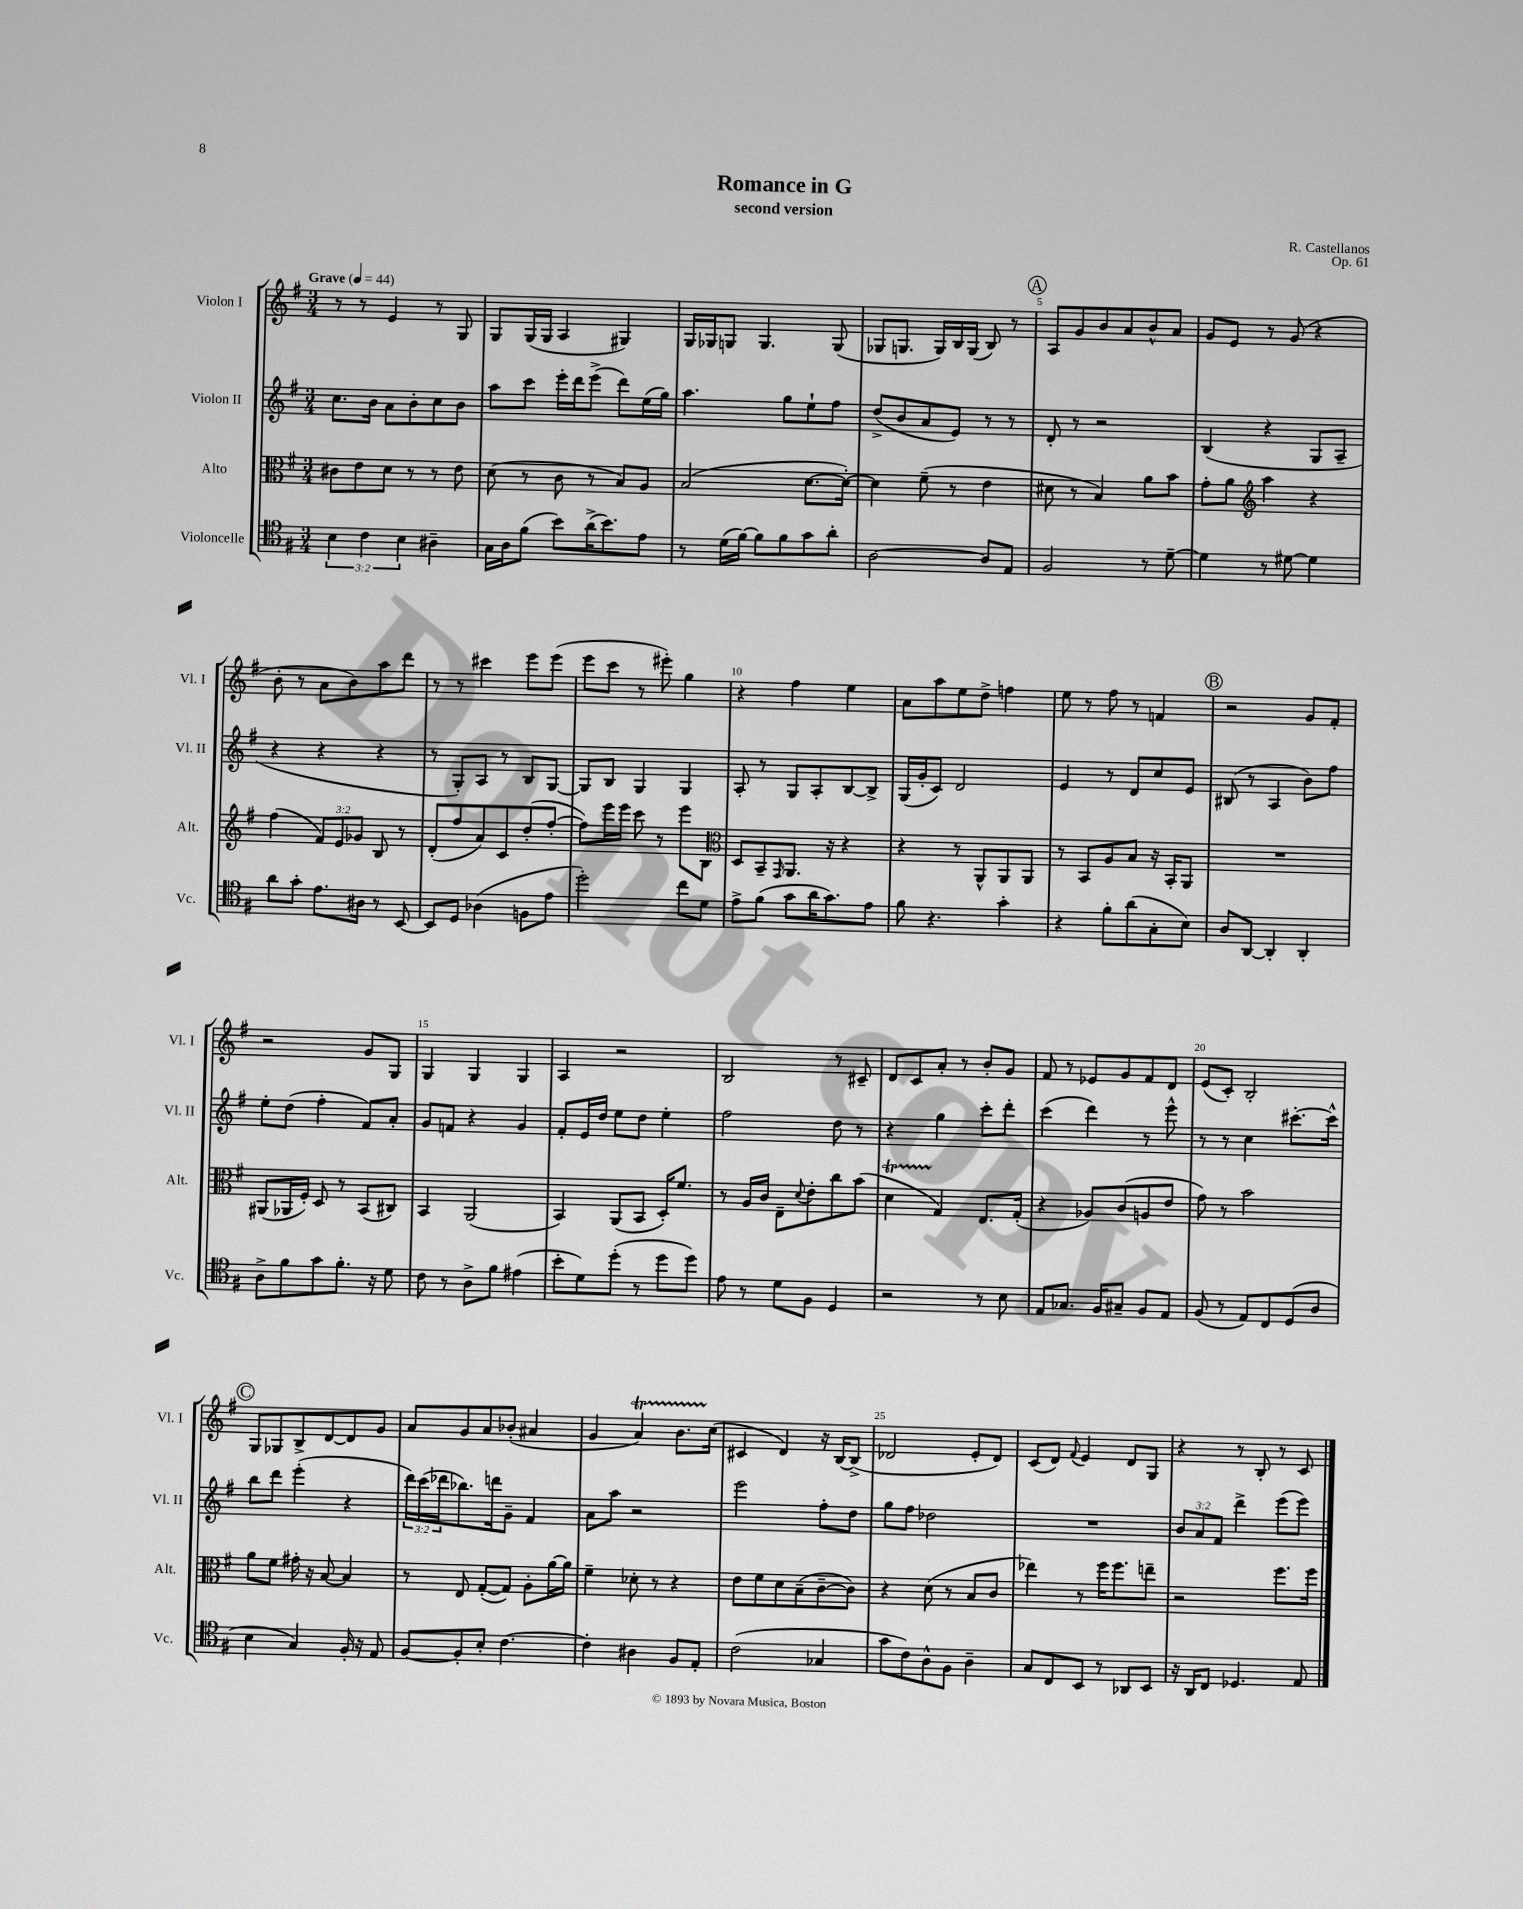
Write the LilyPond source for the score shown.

\header { title = "Romance in G" composer = "R. Castellanos" subtitle = "second version" opus = "Op. 61" }
<<
\new StaffGroup <<
\new Staff = "s0" \with { instrumentName = "Violon I" shortInstrumentName = "Vl. I" } {
    \clef treble \key g \major \numericTimeSignature \time 3/4 \tempo "Grave" 4 = 44
    r8 r8 e'4 r8 g8 |
    g8 g16( g16 a4 gis4) |
    g16 ges16 g8 g4. g8( |
    ges8 g8. g16) b16 g16( b8) r8 |
    \mark \markup { \circle "A" } a8 g'8 b'8 a'8 b'8-^ a'8 |
    g'8 e'8 r8 g'8( r4 |
    b'8-. r8 a'8 b'8) a''8 d'''8 |
    r8 r8 cis'''4 e'''8 e'''8( |
    e'''8 c'''8 r8 eis'''8-.) g''4 |
    r4 fis''4 e''4 |
    a'8 a''8 e''8 d''8-> f''4 |
    e''8 r8 fis''8 r8 f'4 |
    \mark \markup { \circle "B" } r2 g'8 fis'8-. |
    r2 g'8 g8 |
    g4 g4 g4 |
    a4 r2 |
    b2 r8 cis'8-- |
    d'8 c'8 a'8-. r8 b'8-. g'8 |
    fis'8 r8 ees'8 g'8 fis'8 d'8 |
    e'8( c'8-.) b2-. |
    \mark \markup { \circle "C" } g8 ges8 b8-> d'8~ d'8 g'8 |
    a'8 g'8 a'8 bes'8-.( ais'4 |
    g'4 a'4\startTrillSpan) b'8. c''16\stopTrillSpan( |
    cis'4 d'4) r16 b16~ b8->( |
    des'2 e'8-. des'8) |
    c'8( d'8) \appoggiatura { fis'8 } e'4 d'8 g8 |
    r4 r8 b8-. r8 c'8 \bar "|." |
}
\new Staff = "s1" \with { instrumentName = "Violon II" shortInstrumentName = "Vl. II" } {
    \clef treble \key g \major \numericTimeSignature \time 3/4 \override Staff.TupletNumber.text = #tuplet-number::calc-fraction-text
    c''8. b'16 a'8 b'8-. c''8 b'8 |
    a''8 c'''8 e'''16-. d'''16 e'''8->( d'''8) e''16( g''16) |
    a''4. g''8 e''8-! fis''8 |
    d''8->( b'8 a'8 e'8) r8 r8 |
    \mark \markup { \circle "A" } d'8-. r8 r2 |
    b4( r4 g8 a8-- |
    r4 r4 r4 |
    r8 g8-.) a8 r8 b8 g8~ |
    g8 b8 g4 g4 |
    a8-. r8 g8 a8-. b8~ b8-> |
    g16( g'16-. c'8) d'2 |
    e'4 r8 d'8 c''8 e'8 |
    \mark \markup { \circle "B" } bis8( r8 a4 b'8) fis''8 |
    e''8-. d''8( fis''4-. fis'8) a'8-. |
    g'8 f'8 r4 g'4 |
    fis'8-. e'16 d''16 e''8 d''8 e''4-. |
    fis''2 d''8 r8 |
    r4 g''4 c'''8-. d'''8-. |
    c'''4( d'''4) r8 e'''8-^ |
    r8 r8 c''4 cis'''8.~-. cis'''16-^ |
    \mark \markup { \circle "C" } b''8 d'''8 e'''4-.( r4 |
    \tuplet 3/2 { d'''16) c'''16( des'''16 } bes''8.) d'''16 g'8-- fis'4 |
    a'8 a''8 r2 |
    e'''2 fis''8-. d''8 |
    g''8 fis''8 des''2 |
    R2. |
    \tuplet 3/2 { b'8 a'8 fis'8 } d'''4-> e'''8( e'''8) \bar "|." |
}
\new Staff = "s2" \with { instrumentName = "Alto" shortInstrumentName = "Alt." } {
    \clef alto \key g \major \numericTimeSignature \time 3/4 \override Staff.TupletNumber.text = #tuplet-number::calc-fraction-text
    cis'8 e'8 d'8 r8 r8 e'8 |
    d'8( r8 c'8 r8 b8) a8 |
    b2( d'8.~ d'16~-.) |
    d'4 fis'8--( r8 e'4 |
    \mark \markup { \circle "A" } dis'8 r8 b4) a'8 b'8 |
    g'8-. a'8 \clef treble a''4 r4 |
    fis''4( \tuplet 3/2 { fis'8) e'8 ges'8 } b8 r8 |
    d'8-.( fis''8 a'8) c'8 d''8-.( fis''8~-. |
    fis''8) e'''16 e'''16 c'''8 r8 e'''8 b8 |
    \clef alto d8 b,8-- \grace { g,16 } a,8. r16 r4 |
    r4 r8 a,8-^ a,8 a,8 |
    r8 b,8 a8 b8 r16 b,16-. a,8 |
    \mark \markup { \circle "B" } R2. |
    ais,8( aes,16 fis16-.) d8 r8 b,8( cis8) |
    b,4 a,2( |
    b,4) a,8( b,8 d16-.) fis'8. |
    r8 a16 c'16 e8-- \appoggiatura { d'8 } e'8-. c''8 b'8( |
    d'4\startTrillSpan g4\stopTrillSpan) e8. g16-.( |
    r4 aes8) c'8( a8 e'8 |
    g'8) r8 b'2 |
    \mark \markup { \circle "C" } a'8 fis'8 gis'16-. r16 b8~ b4 |
    r8 e8 g8~-.( g8) a8-. a'16~ a'16 |
    fis'4-- des'8-. r8 r4 |
    e'8 fis'8 d'8 b8--( c'8~-- c'8) |
    r4 d'8( r8 b8 c'8 |
    ees''4) r8 fis''16 fis''8. e''8-- |
    r2 fis''8. fis''16 \bar "|." |
}
\new Staff = "s3" \with { instrumentName = "Violoncelle" shortInstrumentName = "Vc." } {
    \clef tenor \key g \major \numericTimeSignature \time 3/4 \override Staff.TupletNumber.text = #tuplet-number::calc-fraction-text
    \tuplet 3/2 { b4 c'4 b4 } ais4-- |
    g16 a16 fis'8( b'8) a'16->( b'8.) e'8 |
    r8 d'16( fis'16~) fis'8 fis'8 g'8 a'8-. |
    a2~ a8 e8 |
    \mark \markup { \circle "A" } fis2 r8 d'8~-- |
    d'4 r8 dis'8~ dis'4 |
    a'8 g'8-. e'8. ais16 r8 b,8~ |
    b,8 d8 aes4( f8 e'8 |
    d''2-.) c''8 d'8 |
    e'8-> fis'8( g'8 a'16 g'8.) e'8 |
    fis'8 r4. g'4-. |
    r4 fis'8-. a'8( g8-. b8) |
    \mark \markup { \circle "B" } a8 a,8~ a,4-. a,4-. |
    a8-> fis'8 g'8 fis'8.-. r16 d'8 |
    c'8 r8 a8-> fis'8 eis'4( |
    b'8-. d'8) d''8-.( r8 d''8 d''8) |
    e'8 r8 d'8 fis8 d4 |
    r2 r8 b8 |
    e8 ges8. fis16 gis8-- fis8 e8 |
    fis8( r8 e8) c8 d8( a8 |
    \mark \markup { \circle "C" } b4 g4) fis16-. r16 e8 |
    fis8~ fis8-. b8-. c'4.~ |
    c'4-. ais4 fis8 e8-. |
    c'2( ges4 |
    g'8 c'8) a8-^ fis8 a4-- |
    g8 c8 b,8 r8 aes,8 b,8 |
    r16 a,16 c8 des4. e8 \bar "|." |
}
>>
>>
\layout { \context { \Score \override BarNumber.break-visibility = ##(#f #t #t) barNumberVisibility = #(every-nth-bar-number-visible 5) } }
